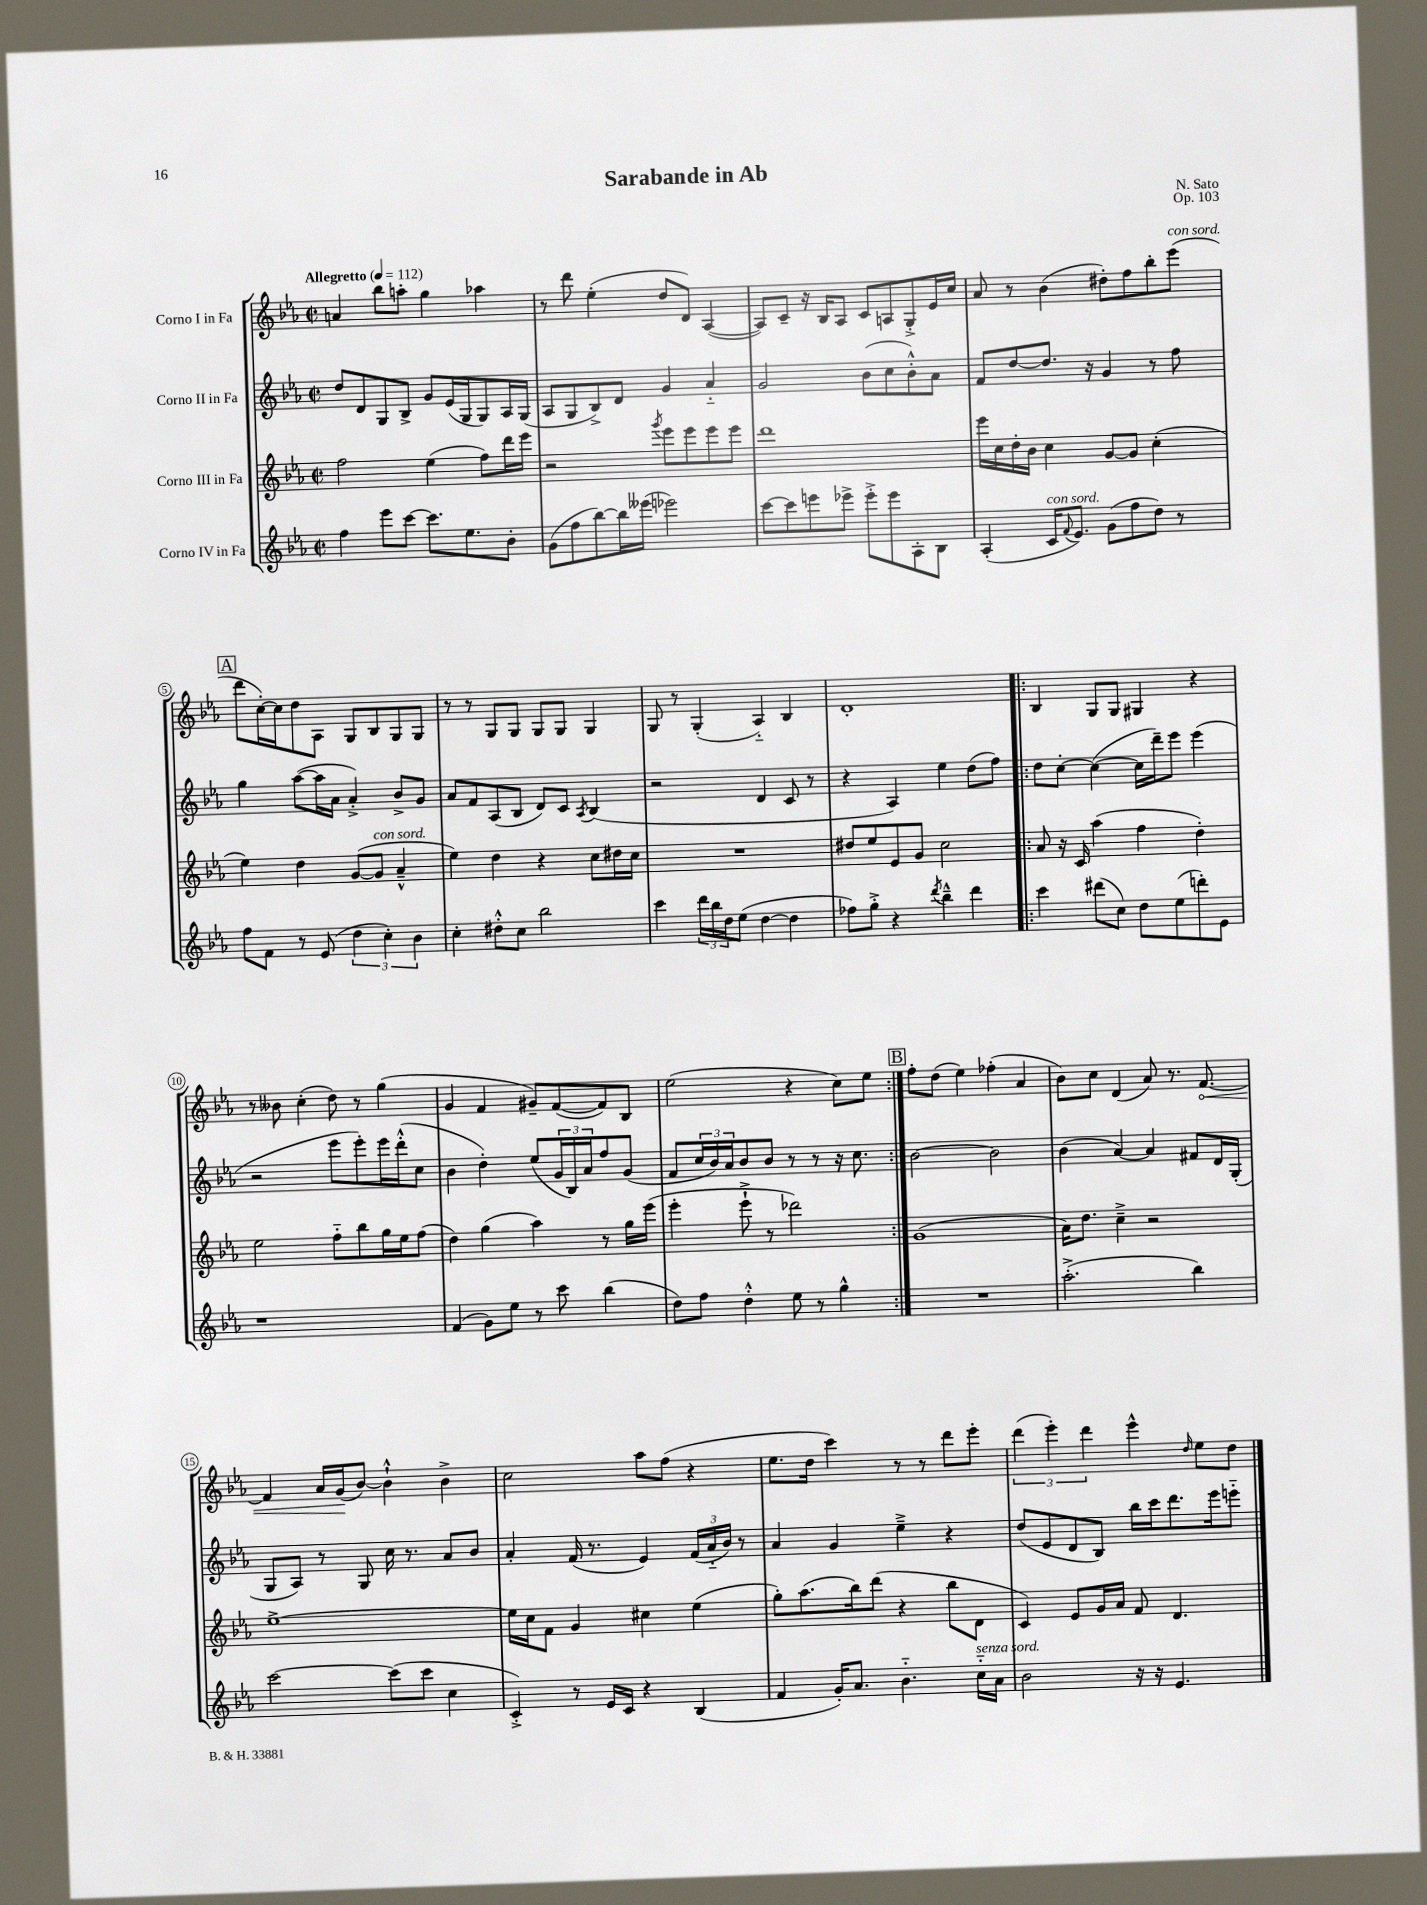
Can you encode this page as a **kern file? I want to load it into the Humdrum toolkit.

**kern	**kern	**kern	**kern
*staff4	*staff3	*staff2	*staff1
*clefG2	*clefG2	*clefG2	*clefG2
*k[b-e-a-]	*k[b-e-a-]	*k[b-e-a-]	*k[b-e-a-]
*M2/2	*M2/2	*M2/2	*M2/2
*met(c|)	*met(c|)	*met(c|)	*met(c|)
*MM112	*MM112	*MM112	*MM112
4ff	2ff	8dd	4a
.	.	8d	.
8eee-	.	8G	8bb-
[8ccc	.	8B-^	8aa'
8.ccc]	(4ee-	8g	4gg
.	.	(16e-	.
8.ee-	.	16G	.
.	8ff)	8G)	4aa-
8b-'	16ddd	16A-	.
.	16eee-	(16G	.
=	=	=	=
(8g	2r	8A-	8r
8ff	.	8G	8ddd
[8bb-)	.	8B-^)	(4ee-'
16bb-]	.	8d	.
(16eee--	.	.	.
.	8qggg	.	.
2eee-)	8eee-	4g	8dd
.	8eee-	.	8d)
.	8eee-	4a-'~	([4A-
.	8eee-	.	.
=	=	=	=
[8ccc	1ddd	2g	8A-])
8ccc]	.	.	8c~
8eee	.	.	16r
.	.	.	16B-
8eee-^	.	.	8A-
8eee-'^	.	(8b-	8c
8eee-	.	8cc	8A
8A-'	.	8b-'^^)	8G'^
8B-	.	8a-	16e-
.	.	.	16cc
=	=	=	=
(4A-'	16eee-	8f	8a-
.	16cc	.	.
.	16dd'	[8dd	8r
.	16b-	.	.
16c	4cc	8.dd]	(4b-
8qqf	.	.	.
8.e-)	.	.	.
.	.	16r	.
(8g	[8g	4g	8dd#')
8ff	8g]	.	8ff
8dd)	(4cc'	8r	8bb-'
8r	.	8ff	(8eee-
=	=	=	=
8ff	4ee-)	4gg	8ddd
8f	.	.	[16cc')
.	.	.	16cc]
8r	4dd	([8aa-	8dd
(8e-	.	16aa-]	8A-
.	.	16a-	.
6dd	([8g	4a-'^)	8G
.	8g]	.	8B-
6cc')	.	.	.
.	4a-~^^	8b-^	8G
6b-	.	.	.
.	.	8g	8G
=	=	=	=
4cc'	4ee-)	8a-	8r
.	.	8f	8r
8dd#'^^	4dd	(8A-	8G
8cc	.	8B-	8G
2bb-	4r	8d)	8G
.	.	8c	8G
.	.	8qA-	.
.	8cc	(4B-	4G
.	16dd#	.	.
.	16cc	.	.
=	=	=	=
4ccc	1r	2r	8G
.	.	.	8r
24ddd	.	.	(4G'
24bb-	.	.	.
24dd	.	.	.
(8ee-	.	.	.
[4dd	.	4d	4A-'~)
4dd]	.	8c	4B-
.	.	8r	.
=	=	=	=
8ff-)	8dd#	4r	1d'
8gg'^	8ee-	.	.
4r	8e-	4A-)	.
.	8g	.	.
8qddd	.	.	.
4bb-~^^	2cc	4ee-	.
4ddd	.	(8dd	.
.	.	8ff)	.
=!|:	=!|:	=!|:	=!|:
4ccc	8a-	8dd	4B-
.	16r	[8cc'	.
.	16c	.	.
(8ddd#	(4aa-	(4cc_	8G
8cc)	.	.	8G
8dd	4ff	16cc]	4G#
.	.	16ddd~)	.
(8ee-	.	8eee-	.
8ddd')	4dd')	(4eee-	4r
8e-	.	.	.
=	=	=	=
1r	2ee-	2r	8r
.	.	.	8b--
.	.	.	(4cc'
.	8ff'~	8eee-	8dd)
.	8bb-	8eee-')	8r
.	16gg	16eee-	(4gg
.	16ee-	(16ddd'^^	.
.	(8ff	8cc	.
=	=	=	=
(4f	4dd)	4b-	4g
8g)	(4gg	4dd')	4f
8ee-	.	.	.
8r	4aa-)	(8ee-	8g#~)
8ccc	.	24g	([8f
.	.	24B-)	.
.	.	24a-	.
(4bb-	8r	8ff	8f])
.	16gg	(8g	8B-
.	(16eee-	.	.
=	=	=	=
8dd)	4eee-'	8f	(2ee-
8ff	.	24cc	.
.	.	24b-)	.
.	.	24a-	.
4dd'^^	8eee-`^	8b-	.
.	8r	8b-	.
8ee-	2ddd-)	8r	4r
8r	.	8r	.
4gg^^	.	16r	8cc)
.	.	8.cc	.
.	.	.	8ee-
=:|!	=:|!	=:|!	=:|!
1r	(1g	[2b-	8ff'
.	.	.	(8dd
.	.	.	4ee-)
.	.	2b-]	(4ff-'
.	.	.	4a-
=	=	=	=
(2.aa-'^	16a-)	(4b-	8b-)
.	8.dd	.	.
.	.	.	8cc
.	4cc~^	[4a-)	(4d
.	2r	4a-]	8a-)
.	.	.	8.r
4bb-)	.	8f#	.
.	.	.	[8.f
.	.	16d	.
.	.	(16G'	.
=	=	=	=
[2ccc	[1ee-^	8G	4f]
.	.	8A-)	.
.	.	8r	16a-
.	.	.	(16g
.	.	8G	[8b-)
(8ccc]	.	16cc	4b-`^^]
.	.	8.r	.
8ccc	.	.	.
4cc	.	8a-	4b-^
.	.	8b-	.
=	=	=	=
4c'^)	16ee-]	4a-'	2cc
.	16cc	.	.
.	8f	.	.
8r	4g	(16f	.
.	.	8.r	.
16e-	.	.	.
16c	.	.	.
4r	4cc#	4e-)	8aa-
.	.	.	(8ff
(4B-	(4ee-	(24f	4r
.	.	24a-'~	.
.	.	24b-)	.
.	.	8r	.
=	=	=	=
4f	8gg')	4a-	8.ee-
.	(8.aa-	.	.
.	.	.	16dd
16g')	.	4g	4ccc)
8.a-	16bb-)	.	.
.	(8ddd	.	.
4.b-'~	4r	4ee-~^	8r
.	.	.	8r
.	8bb-	4r	8ddd
16cc'~	8d	.	8eee-'
16a-	.	.	.
=	=	=	=
2b-	4c)	(8dd	(6ddd
.	.	8e-	.
.	.	.	6eee-')
.	8e-	8d	.
.	.	.	6ddd
.	16g	8B-)	.
.	16a-	.	.
16r	8f	16bb-	4eee-^^
16r	.	16ccc	.
4.e-	4.d	8.ddd	.
.	.	.	16qqdd
.	.	.	8ee-
.	.	16eee-	.
.	.	8eee'~	8dd
==	==	==	==
*-	*-	*-	*-
